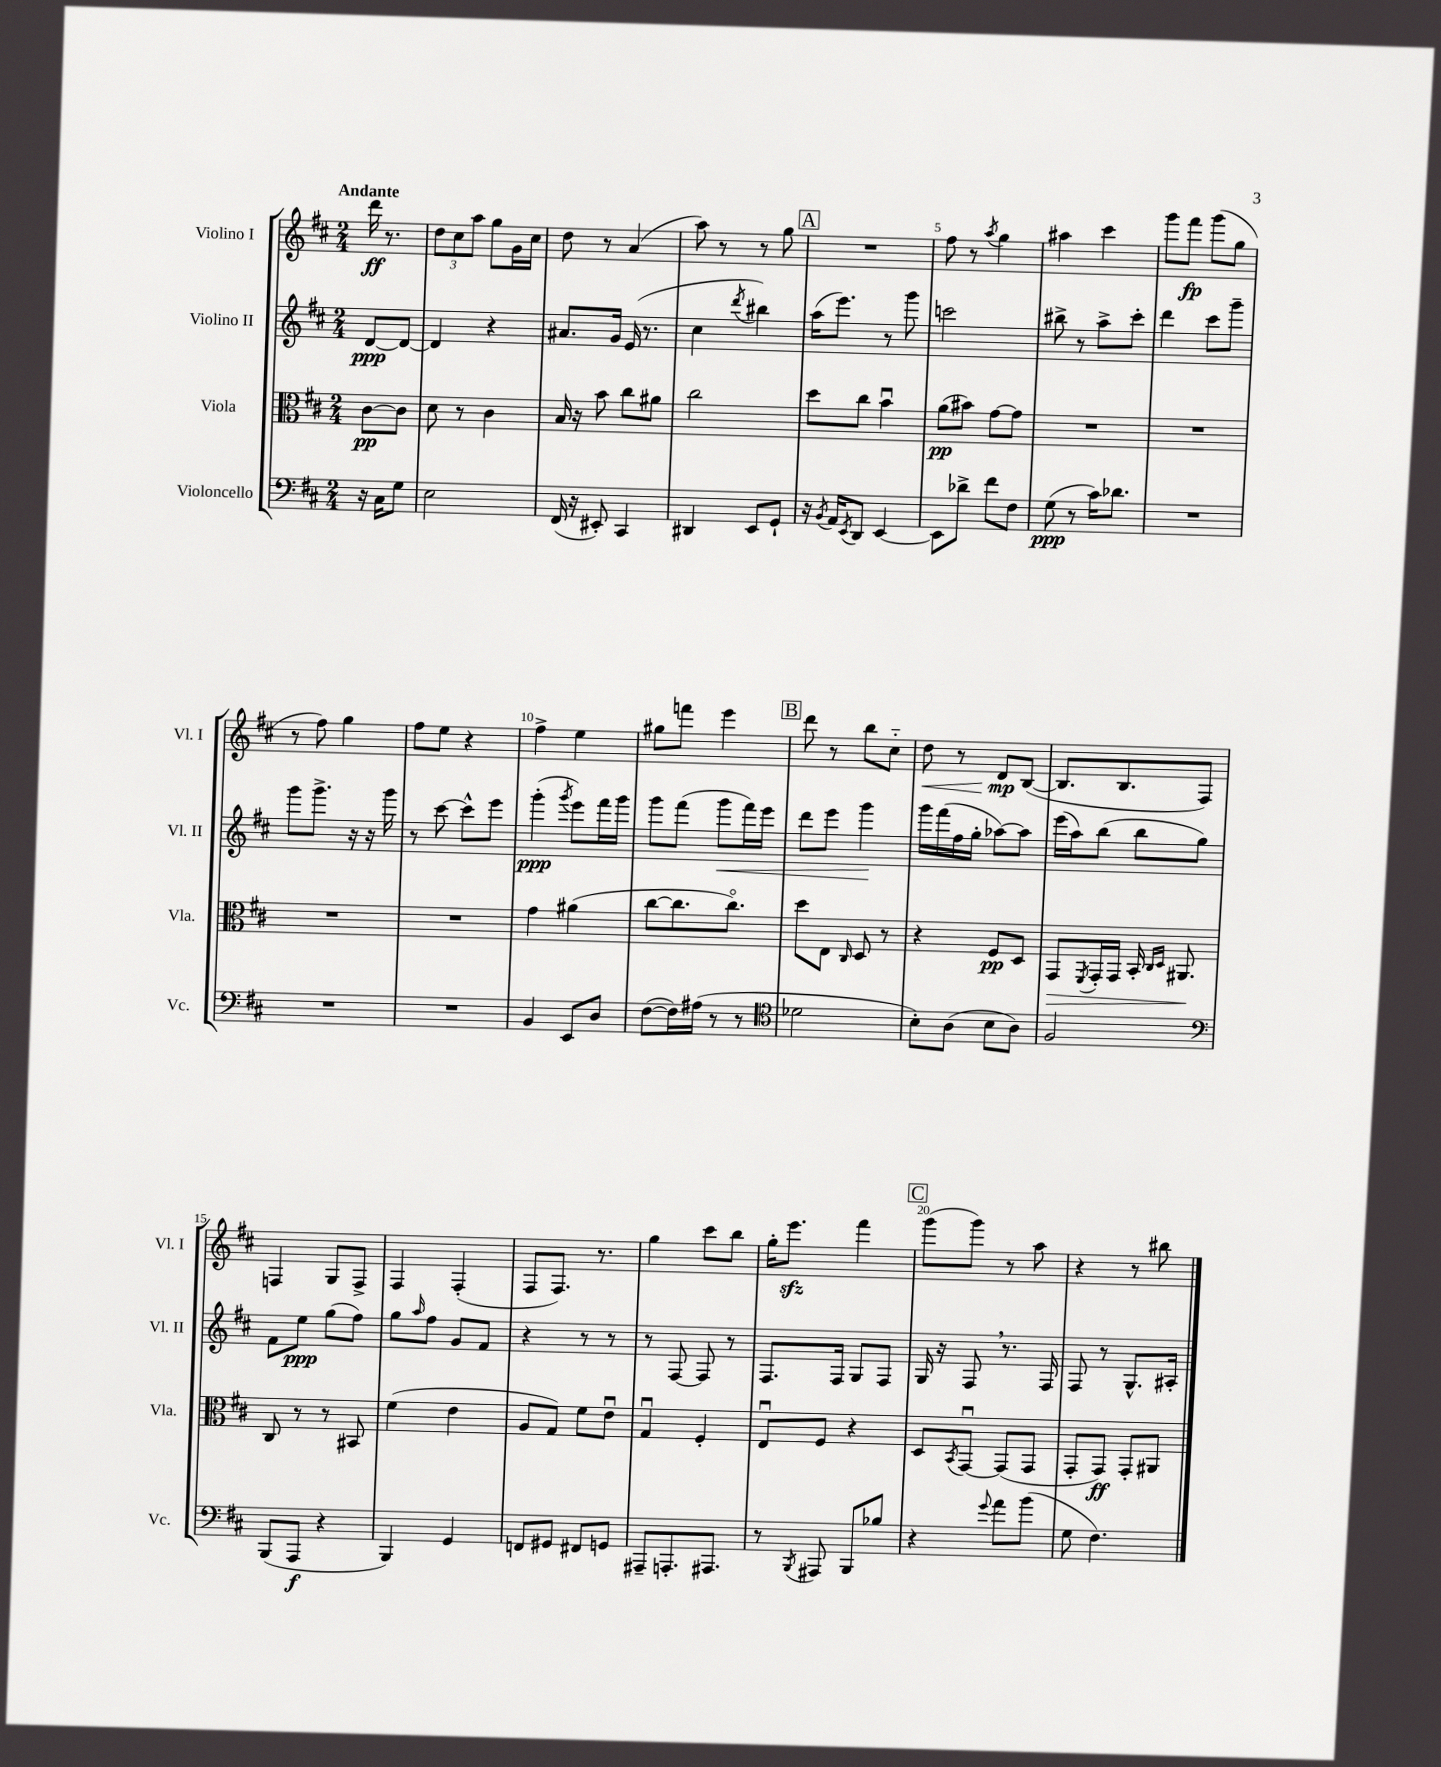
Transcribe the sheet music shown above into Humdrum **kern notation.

**kern	**kern	**kern	**kern
*staff4	*staff3	*staff2	*staff1
*clefF4	*clefC3	*clefG2	*clefG2
*k[f#c#]	*k[f#c#]	*k[f#c#]	*k[f#c#]
*M2/4	*M2/4	*M2/4	*M2/4
16r	[8c#\L	[8d/L	16ddd\
16C#\LK	.	.	8.r
8G\J	8c#\]J	8d/_J	.
=	=	=	=
2E\	8d\	4d/]	12dd\L
.	.	.	12cc#\
.	8r	.	.
.	.	.	12aa\J
.	4c#\	4r	8gg\L
.	.	.	16g\L
.	.	.	16cc#\JJ
=	=	=	=
(16FF#/	16B/	8.a#/L	8dd\
16r	16r	.	.
8EE#'/)	8b\	.	8r
.	.	16g/Jk	.
4CC#/	8cc#\L	(16e/	(4a/
.	.	8.r	.
.	8a#\J	.	.
=	=	=	=
4DD#/	2cc#\	4cc#\	8aa\)
.	.	.	8r
.	.	8qddd/	.
8EE/L	.	4bb#\)	8r
8GG`/J	.	.	8gg\
=	=	=	=
16r	8dd\L	(16aa\LK	2r
8qBB/	.	.	.
16AA/LK	.	8.eee\J)	.
8qEE/	.	.	.
8DD/J	8cc#\J	.	.
[4EE/	4bu\	8r	.
.	.	8ggg\	.
=	=	=	=
8EE\]L	(8a\L	2ccc\	8ff#\
8d-^\J	8b#\J)	.	8r
.	.	.	8qaa/
8f#\L	[8g\L	.	4gg\
8F#\J	8g\]J	.	.
=	=	=	=
(8G\	2r	8bb#^\	4aa#\
8r	.	8r	.
16c#\LK)	.	8aa^\L	4ccc#\
8.d-\J	.	.	.
.	.	8ccc#'\J	.
=	=	=	=
2r	2r	4ddd\	8ggg\L
.	.	.	8fff#\J
.	.	8ccc#\L	(8ggg\L
.	.	8ggg~\J	8gg\J
=	=	=	=
2r	2r	8ggg\L	8r
.	.	8.ggg^\J	8ff#\)
.	.	.	4gg\
.	.	16r	.
.	.	16r	.
.	.	16ggg\	.
=	=	=	=
2r	2r	8r	8ff#\L
.	.	[8ccc#\	8ee\J
.	.	8ccc#^^\]L	4r
.	.	8eee\J	.
=	=	=	=
4BB/	4g\	(4ggg'\	4ff#^\
.	.	8qggg/	.
8EE/L	(4a#\	8eee\L)	4ee\
8D/J	.	16fff#\L	.
.	.	16ggg\JJ	.
=	=	=	=
([8F#\L	[8cc#\L	8ggg\L	8gg#\L
16F#\]L)	8.cc#\]	(8fff#\J	8fff\J
(16A#\JJ	.	.	.
8r	.	8ggg\L	4eee\
.	8.cc#o\J)	.	.
8r	.	16fff#\L)	.
.	.	16eee\JJ	.
=	=	=	=
*clefC4	*	*	*
2d-\	8dd\L	8ddd\L	8ddd\
.	8E\J	8eee\J	8r
.	16qqC#/	.	.
.	8D/	4ggg\	8bb\L
.	8r	.	8cc#'~\J
=	=	=	=
8B'\L)	4r	16ggg\LL	8dd\
.	.	(16fff#\	.
(8A\J	.	16ff#\	8r
.	.	16gg'\JJ	.
8B\L	8F#/L	[8aa-\L)	8d/L
8A\J)	8D/J	8aa-\]J	([8B/J
=	=	=	=
2F#/	8GG/L	(16eee\LL	8.B/]L
.	.	16aa\J)	.
.	8qFF#/	.	.
.	16GG'/L	(8bb\J	.
.	16GG/JJ	.	8.B/
.	16BB'/	8bb\L	.
.	16qqC#/LL	.	.
.	16qqD/JJ	.	.
.	8.AA#/	.	.
.	.	8gg\J)	8F#/J)
=	=	=	=
*clefF4	*	*	*
(8BBB/L	8C#/	8f#\L	4F/
8AAA/J	8r	8ee\J	.
4r	8r	(8gg\L	8G/L
.	8BB#/	8ff#\J)	8F^/J
=	=	=	=
4BBB/)	(4f#\	8gg\L	4F#/
.	.	16qqaa/	.
.	.	8ff#\J	.
4GG/	4e\	8g/L	(4F#'/
.	.	8f#/J	.
=	=	=	=
8FF/L	8A/L	4r	8F#/L
8GG#/J	8G/J)	.	8.F#/J)
8FF#/L	8f#\L	8r	.
.	.	.	8.r
8GG/J	8eu\J	8r	.
=	=	=	=
8AAA#~/L	4Gu/	8r	4gg\
8.AAA'/	.	[8F#/	.
.	4F#'/	8F#/]	8ccc#\L
8.AAA#/J	.	.	.
.	.	8r	8bb\J
=	=	=	=
8r	8Eu/L	8.F#/L	16gg'\LK
.	.	.	8.eee\J
8qBBB/	.	.	.
8AAA#/	8F#/J	.	.
.	.	16F#/Jk	.
8BBB/L	4r	8G/L	4fff#\
8B-/J	.	8F#/J	.
=	=	=	=
4r	8D/L	16G/	(8ggg\L
.	.	16r	.
.	8qBB/	.	.
.	[8GGu/J	8F#/	8ggg\J)
8qqg/	.	.	.
8a\L	(8GG/]L	8.r	8r
(8b\J	8GG/J	.	8aa\
.	.	16F#/	.
=	=	=	=
8G\	8GG'/L	8F#/	4r
4.F#\)	8GG/J)	8r	.
.	8GG'/L	8.G^^/L	8r
.	8AA#/J	.	8bb#\
.	.	16A#'/Jk	.
==	==	==	==
*-	*-	*-	*-
